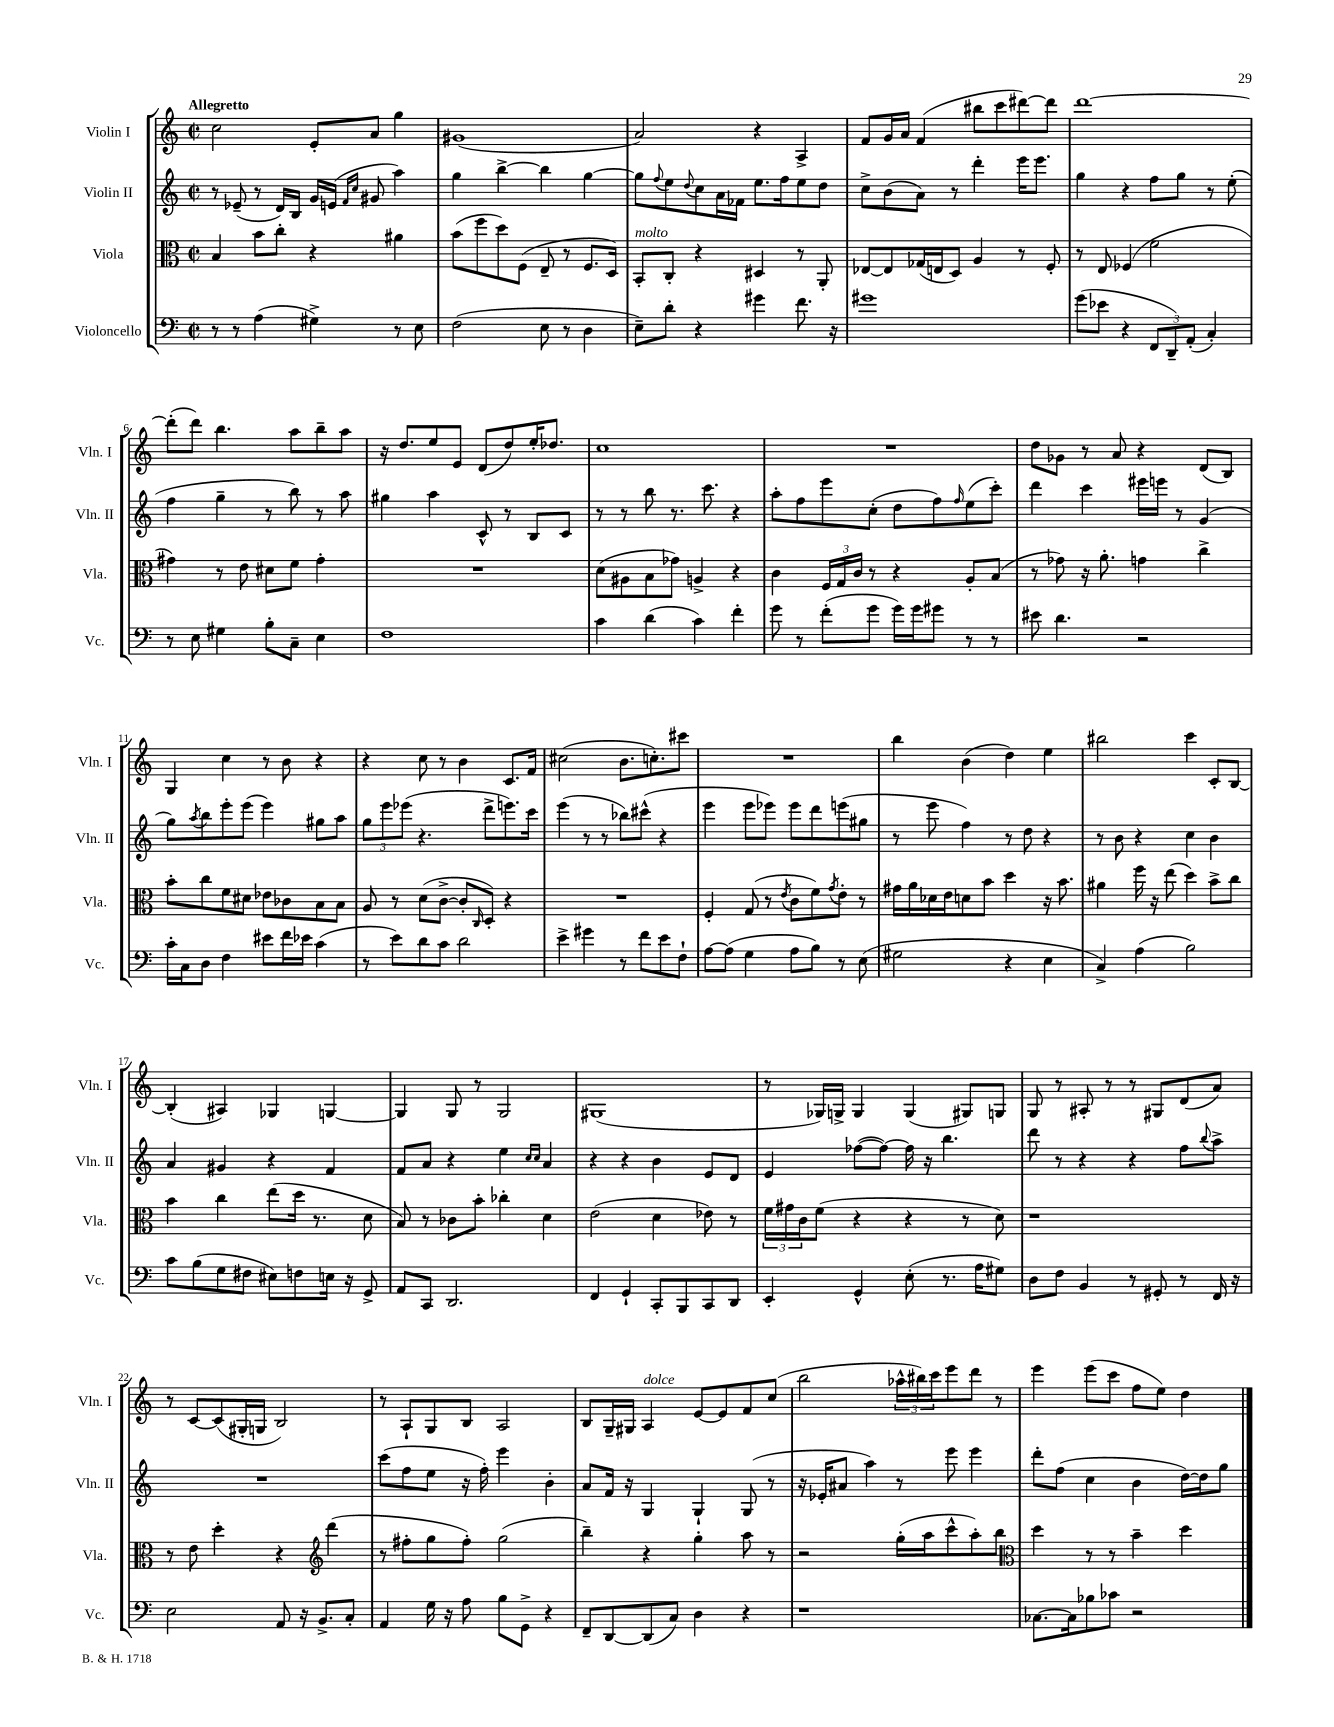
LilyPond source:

<<
\new StaffGroup <<
\new Staff = "s0" \with { instrumentName = "Violin I" shortInstrumentName = "Vln. I" } {
    \clef treble \key c \major \defaultTimeSignature \time 2/2 \tempo "Allegretto"
    c''2 e'8-. a'8 g''4 |
    gis'1( |
    a'2) r4 a4-> |
    f'8 g'16 a'16 f'4( bis''8 c'''8 dis'''8~) dis'''8 |
    d'''1~ |
    d'''8-.( d'''8) b''4. a''8 b''8-- a''8 |
    r16 d''8. e''8 e'8 d'8( d''8) e''16-. des''8. |
    c''1 |
    R1 |
    d''8 ges'8 r8 a'8 r4 d'8( b8) |
    g4 c''4 r8 b'8 r4 |
    r4 c''8 r8 b'4 c'8. f'16 |
    cis''2( b'8. c''8.-.) cis'''8 |
    R1 |
    b''4 b'4( d''4) e''4 |
    bis''2 c'''4 c'8-. b8~ |
    b4-.( ais4) ges4 g4~ |
    g4 g8 r8 g2 |
    gis1( |
    r8 ges16) g16-> g4 g4( gis8) g8 |
    g8 r8 ais8-. r8 r8 gis8 d'8( a'8) |
    r8 c'8~ c'8( gis16-. g16 b2) |
    r8 a8-! g8 b8 a2 |
    b8 g16-- gis16 a4^\markup { \italic "dolce" } e'8~ e'8 f'8 c''8( |
    b''2 \tuplet 3/2 { aes''16-^ bis''16) c'''16 } e'''8 d'''8 r8 |
    e'''4 e'''8( c'''8 f''8 e''8) d''4 \bar "|." |
}
\new Staff = "s1" \with { instrumentName = "Violin II" shortInstrumentName = "Vln. II" } {
    \clef treble \key c \major \defaultTimeSignature \time 2/2
    r8 ees'8--( r8 d'16) b16 g'16 e'16( \grace { f'16 c''16 } gis'8 a''4) |
    g''4 b''4~-> b''4 g''4~ |
    g''8 \appoggiatura { f''8 } e''8 \appoggiatura { d''8 } c''8 a'16 fes'16 e''8. f''16 e''8 d''8 |
    c''8-> b'8( a'8) r8 d'''4-. e'''16 e'''8. |
    g''4 r4 f''8 g''8 r8 e''8-.( |
    f''4 g''4-- r8 b''8) r8 a''8 |
    gis''4 a''4 c'8-^ r8 b8 c'8 |
    r8 r8 b''8 r8. c'''8. r4 |
    a''8-. f''8 e'''8 c''8-.( d''8 f''8) \grace { f''16 } e''8( c'''8-.) |
    d'''4 c'''4 eis'''16 e'''16 r8 g'4( |
    g''8) \acciaccatura { a''8 } b''8 e'''8-. e'''8( e'''4) gis''8 a''8 |
    \tuplet 3/2 { g''8 e'''8 ees'''8( } r4. d'''8-> e'''8.) c'''16 |
    e'''4( r8 r8 bes''8) cis'''8-^( r4 |
    e'''4 e'''8 ees'''8) ees'''8 d'''8 e'''8( gis''8 |
    r8 e'''8 f''4) r8 d''8 r4 |
    r8 b'8 r4 c''4 b'4 |
    a'4 gis'4 r4 f'4 |
    f'8 a'8 r4 e''4 \grace { c''16 c''16 } a'4 |
    r4 r4 b'4 e'8 d'8 |
    e'4 fes''8~( fes''8~) fes''16 r16 b''4. |
    d'''8 r8 r4 r4 f''8 \appoggiatura { b''8 } a''8-> |
    R1 |
    c'''8( f''8 e''8 r16 f''16-.) e'''4 b'4-. |
    a'8 f'16 r16 g4 g4-! g8( r8 |
    r16 ees'16-. ais'8 a''4) r8 e'''8 e'''4 |
    d'''8-. f''8( c''4 b'4 d''16~) d''16 g''8 \bar "|." |
}
\new Staff = "s2" \with { instrumentName = "Viola" shortInstrumentName = "Vla." } {
    \clef alto \key c \major \defaultTimeSignature \time 2/2
    b4 b'8 c''8-. r4 ais'4 |
    b'8( f''8 d''8) f8( e8-- r8 f8. d16) |
    b,8-.^\markup { \italic "molto" } c8-. r4 dis4 r8 a,8-. |
    ees8~ ees8 ges16( e16 d8) a4 r8 f8-. |
    r8 e8 fes4( f'2 |
    gis'4) r8 e'8 dis'8 f'8 gis'4-. |
    R1 |
    d'8( ais8 b8 ges'8) a4-> r4 |
    c'4 \tuplet 3/2 { f16 g16 c'16 } r8 r4 a8-. b8( |
    r8 ges'8) r16 a'8.-. g'4 c''4-> |
    b'8-. c''8 f'8 dis'8 ees'8 ces'8 b8 b8 |
    a8 r8 d'8( c'8~-> c'8-. \grace { c16 } d8-.) r4 |
    R1 |
    f4-. g8( r8 \acciaccatura { e'8 } c'8 f'8) \acciaccatura { g'8 } e'8-. r8 |
    gis'16 a'16 des'16 e'16 d'8 b'8 d''4 r16 b'8. |
    ais'4 f''16 r16 e''8( d''4) b'8-> c''8 |
    b'4 c''4 e''8( d''16 r8. d'8 |
    b8) r8 ces'8 b'8-. ces''4-. d'4 |
    e'2( d'4 ees'8) r8 |
    \tuplet 3/2 { f'16 gis'16 c'16 } f'8( r4 r4 r8 d'8) |
    r1 |
    r8 e'8 d''4-. r4 \clef treble d'''4( |
    r8 fis''8-. g''8 fis''8-.) g''2( |
    b''4--) r4 g''4-. a''8 r8 |
    r2 g''16-.( a''16 c'''8-^ a''8-.) b''8 |
    \clef alto d''4 r8 r8 b'4-- d''4 \bar "|." |
}
\new Staff = "s3" \with { instrumentName = "Violoncello" shortInstrumentName = "Vc." } {
    \clef bass \key c \major \defaultTimeSignature \time 2/2
    r8 r8 a4( gis4->) r8 e8 |
    f2( e8 r8 d4 |
    e8--) d'8-. r4 gis'4 f'8. r16 |
    gis'1 |
    g'8( ees'8 r4 \tuplet 3/2 { f,8 d,8--) a,8-.( } c4-.) |
    r8 e8 gis4 b8-. c8-- e4 |
    f1 |
    c'4 d'4( c'4) f'4-. |
    g'8 r8 f'8-.( g'8 g'16) g'16 gis'8 r8 r8 |
    eis'8 d'4. r2 |
    c'16-. c16 d8 f4 eis'8 f'16 ees'16 c'4( |
    r8 e'8) d'8 c'8 d'2 |
    e'4-> gis'4 r8 f'8 e'8 f8-! |
    a8~ a8( g4 a8 b8) r8 e8( |
    gis2 r4 e4 |
    c4->) a4( b2) |
    c'8 b8( g8 fis8 eis8) f8 e16 r16 g,8-> |
    a,8 c,8 d,2. |
    f,4 g,4-! c,8-. b,,8 c,8 d,8 |
    e,4-. g,4-^ e8-.( r8. a16 gis8) |
    d8 f8 b,4 r8 gis,8-. r8 f,16 r16 |
    e2 a,8 r16 b,8.-> c8-. |
    a,4 g16 r16 a8 b8 g,8-> r4 |
    f,8-- d,8~ d,8( c8) d4 r4 |
    r1 |
    ces8.~ ces16 bes8 ces'8 r2 \bar "|." |
}
>>
>>
